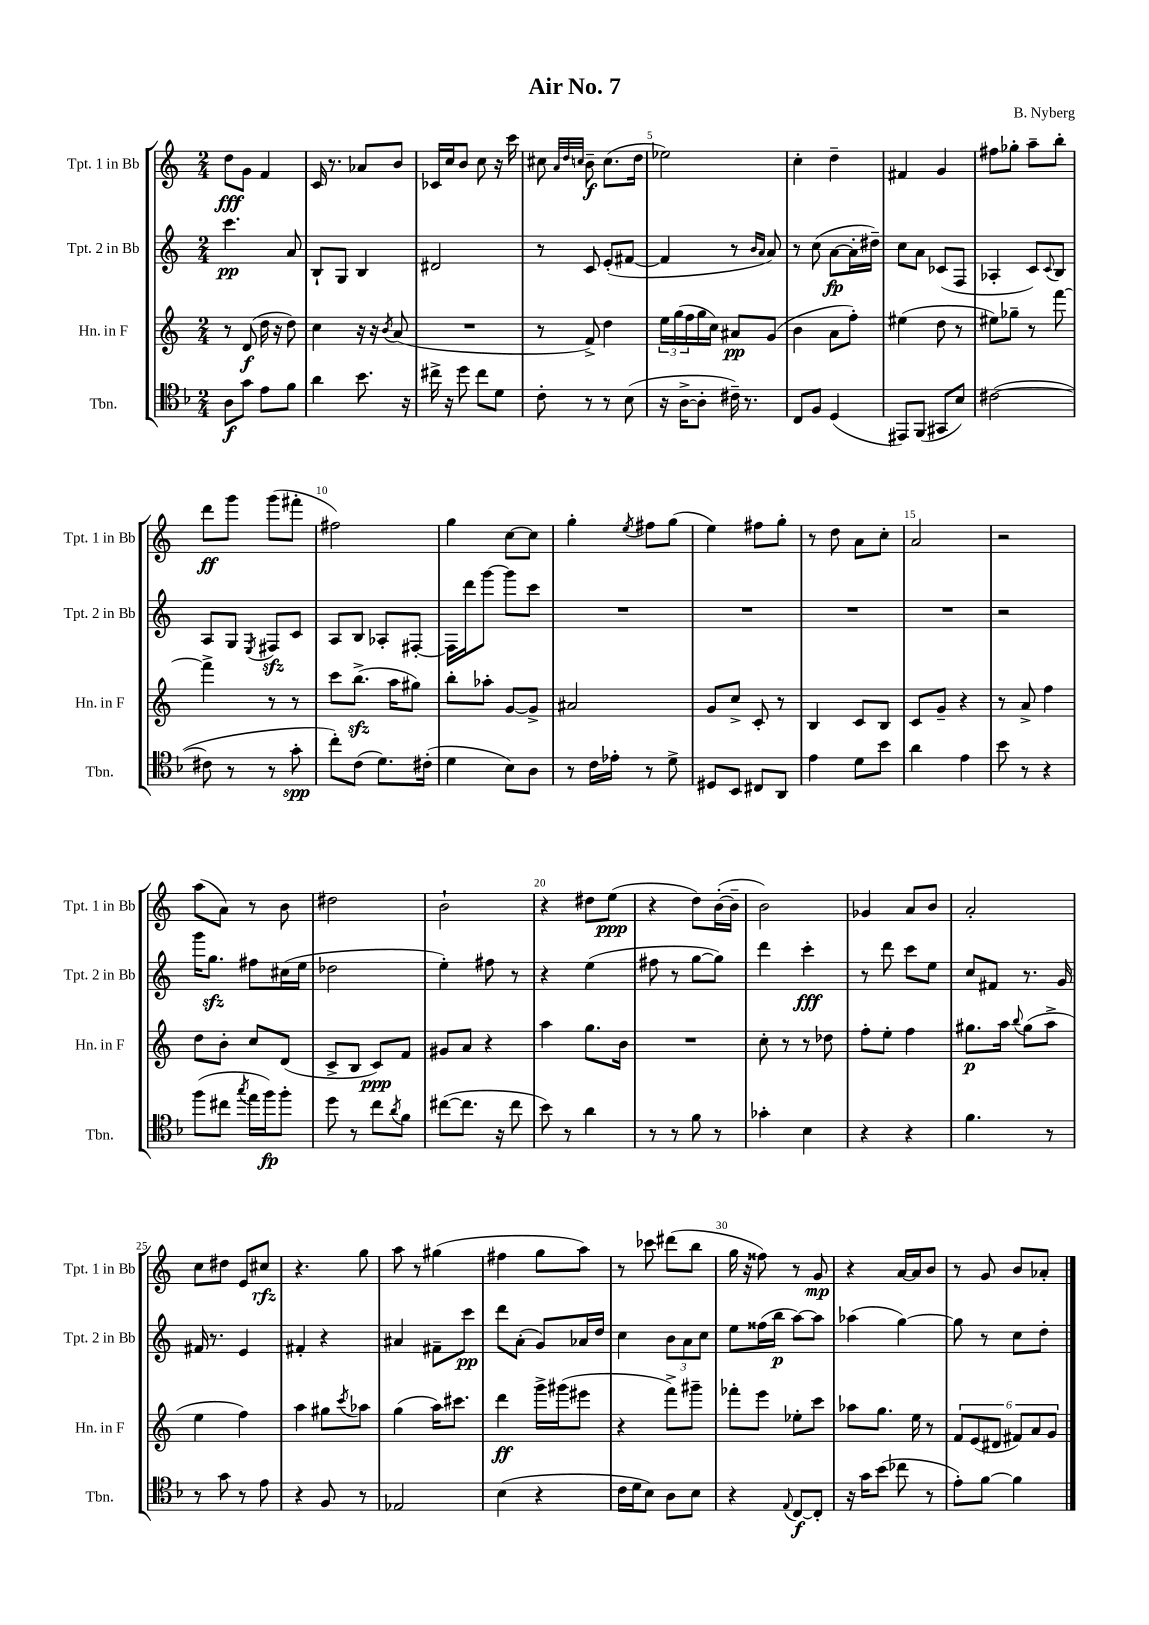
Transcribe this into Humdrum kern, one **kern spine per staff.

**kern	**kern	**kern	**kern
*staff4	*staff3	*staff2	*staff1
*clefC4	*clefG2	*clefG2	*clefG2
*k[b-]	*k[]	*k[]	*k[]
*M2/4	*M2/4	*M2/4	*M2/4
8A	8r	4.ccc	8dd
8g	(8d	.	8g
8e	16dd	.	4f
.	16r	.	.
8f	8dd)	8a	.
=	=	=	=
4a	4cc	8B`	16c
.	.	.	8.r
.	.	8G	.
8.b-	16r	4B	8a-
.	16r	.	.
.	8qb	.	.
.	(8a	.	8b
16r	.	.	.
=	=	=	=
16cc#^	2r	2d#	16c-
16r	.	.	16cc
8dd	.	.	8b
8cc#	.	.	8cc
8d	.	.	16r
.	.	.	16ccc
=	=	=	=
8c'	8r	8r	8cc#
.	.	.	32qqa
.	.	.	32qqdd
.	.	.	32qqcc
8r	8f^)	8c	8b~
8r	4dd	(8e'	(8.cc
(8B-	.	[8f#	.
.	.	.	16dd
=	=	=	=
16r	24ee	4f#]	2ee-)
.	(24gg	.	.
[16A^	.	.	.
.	24ff	.	.
8A']	16gg	.	.
.	16cc)	.	.
16c#~)	8a#	8r	.
8.r	.	.	.
.	.	16qqb	.
.	.	16qqa	.
.	(8g	8a)	.
=	=	=	=
8C	4b	8r	4cc'
8F	.	(8cc	.
(4D	8a	[8a	4dd~
.	8ff')	16a']	.
.	.	16dd#~)	.
=	=	=	=
8EE#)	(4ee#	8cc	4f#
(8FF	.	8a	.
8GG#	8dd	(8c-	4g
8B-)	8r	8F	.
=	=	=	=
([2c#	8ee#)	4A-'	8ff#
.	8gg-~	.	8gg-'
.	8r	8c)	8aa~
.	.	8qqc	.
.	[8fff	8B	8bb'
=	=	=	=
8c#]	4fff^]	8A	8ddd
8r	.	8G	8ggg
.	.	8qE	.
8r	8r	8F#	(8ggg
8g'	8r	8c	8fff#'
=	=	=	=
8cc')	8ccc	8A	2ff#)
(8c	(8.bb^	8B	.
8.d)	.	8A-'	.
.	16aa	.	.
.	8gg#)	[8F#'	.
(16c#'	.	.	.
=	=	=	=
4d	8bb'	16F#]	4gg
.	.	16ddd	.
.	8aa-'	[8ggg	.
8B-)	[8g	8ggg]	[8cc
8A	8g^]	8ccc	8cc]
=	=	=	=
8r	2a#	2r	4gg'
16c	.	.	.
16e-'	.	.	.
.	.	.	8qee
8r	.	.	8ff#
8d^	.	.	(8gg
=	=	=	=
8D#	8g	2r	4ee)
8BB-	8cc^	.	.
8C#	8c'	.	8ff#
8AA	8r	.	8gg'
=	=	=	=
4e	4B	2r	8r
.	.	.	8dd
8d	8c	.	8a
8b-	8B	.	8cc'
=	=	=	=
4a	8c	2r	2a
.	8g~	.	.
4e	4r	.	.
=	=	=	=
8b-	8r	2r	2r
8r	8a^	.	.
4r	4ff	.	.
=	=	=	=
(8ff	8dd	16ggg	(8aa
.	.	8.gg	.
8cc#	8b'	.	8a)
8qgg	.	.	.
16ee	8cc	8ff#	8r
16ff)	.	.	.
8ff'	(8d	(16cc#	8b
.	.	16ee	.
=	=	=	=
8dd	8c^	2dd-	2dd#
8r	8B	.	.
8cc	8c)	.	.
8qa	.	.	.
8f	8f	.	.
=	=	=	=
([8cc#	8g#	4ee')	2b`
8.cc#]	8a	.	.
.	4r	8ff#	.
16r	.	.	.
8cc#	.	8r	.
=	=	=	=
8b-)	4aa	4r	4r
8r	.	.	.
4a	8.gg	(4ee	8dd#
.	.	.	(8ee
.	16b	.	.
=	=	=	=
8r	2r	8ff#	4r
8r	.	8r	.
8f	.	[8gg	8dd)
8r	.	8gg])	([16b'
.	.	.	16b~]
=	=	=	=
4g-'	8cc'	4ddd	2b)
.	8r	.	.
4B-	8r	4ccc'	.
.	8dd-	.	.
=	=	=	=
4r	8ff'	8r	4g-
.	8ee'	8ddd	.
4r	4ff	8ccc	8a
.	.	8ee	8b
=	=	=	=
4.f	8.gg#	8cc	2a'
.	.	8f#	.
.	16aa	.	.
.	8qqbb	.	.
.	(8gg#	8.r	.
8r	8aa^	.	.
.	.	16g	.
=	=	=	=
8r	4ee	16f#	8cc
.	.	8.r	.
8g	.	.	8dd#
8r	4ff)	4e	8e
8e	.	.	8cc#
=	=	=	=
4r	4aa	4f#'	4.r
8F	8gg#	4r	.
.	8qccc	.	.
8r	8aa-	.	8gg
=	=	=	=
2E-	(4gg	4a#	8aa
.	.	.	8r
.	16aa)	8f#~	(4gg#
.	8.ccc#	.	.
.	.	8ccc	.
=	=	=	=
(4B-	4ddd	8ddd	4ff#
.	.	(8a'	.
4r	16ggg^	8g)	8gg
.	(16ggg#	.	.
.	8eee#	16a-	8aa)
.	.	16dd	.
=	=	=	=
16c	4r	4cc	8r
16d	.	.	.
8B-)	.	.	8ccc-
8A	8fff^)	12b	(8ddd#
.	.	12a	.
8B-	8ggg#~	.	8bb
.	.	12cc	.
=	=	=	=
4r	8fff-'	8ee	16gg
.	.	.	16r
.	8eee	(16ff##	8ff##)
.	.	16bb	.
8qqE	.	.	.
[8C	8ee-'	[8aa)	8r
8C']	8ccc	8aa]	8g
=	=	=	=
16r	8aa-	(4aa-	4r
16g	.	.	.
(8b-	8.gg	.	.
8cc-	.	[4gg)	[16a
.	16ee	.	16a]
8r	8r	.	8b
=	=	=	=
8e')	12f	8gg]	8r
.	(12e	.	.
[8f	.	8r	8g
.	12d#	.	.
4f]	12f#)	8cc	8b
.	12a	.	.
.	.	8dd'	8a-'
.	12g	.	.
==	==	==	==
*-	*-	*-	*-
